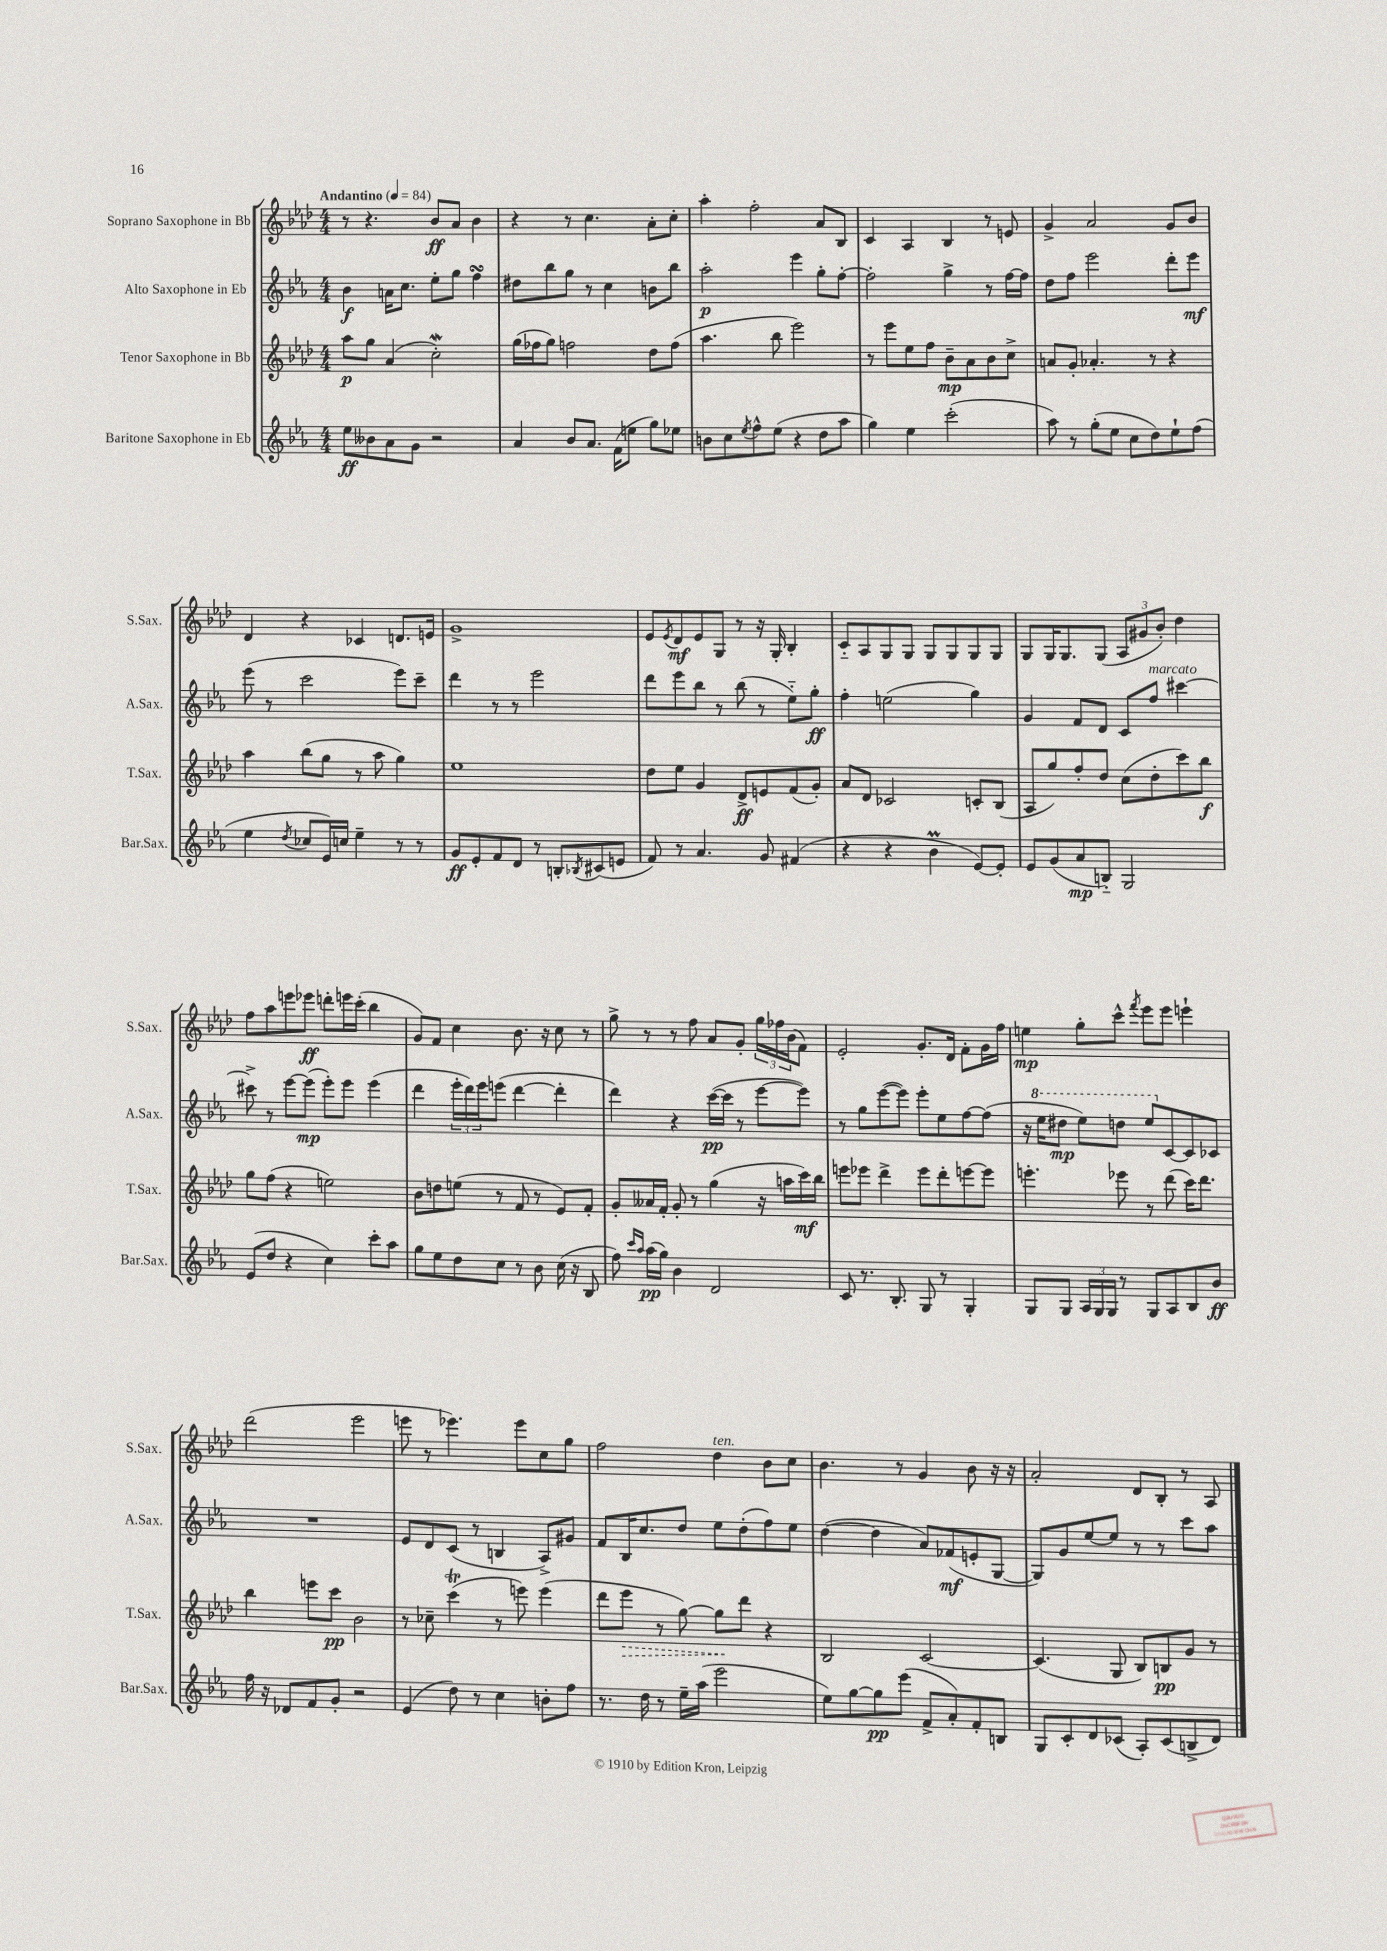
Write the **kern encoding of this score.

**kern	**kern	**kern	**kern
*staff4	*staff3	*staff2	*staff1
*clefG2	*clefG2	*clefG2	*clefG2
*k[b-e-a-]	*k[b-e-a-d-]	*k[b-e-a-]	*k[b-e-a-d-]
*M4/4	*M4/4	*M4/4	*M4/4
*MM84	*MM84	*MM84	*MM84
8ee-\L	8aa-\L	4b-\	8r
8b--\	8gg\J	.	4.r
8a-\	(4a-/	16a\LK	.
.	.	8.cc\J	.
8g\J	.	.	.
2r	2cc'\)	8ee-'\L	8b-/L
.	.	8gg\J	8a-/J
.	.	4ff\	4b-\
=	=	=	=
4a-/	(16gg\LL	8dd#\L	4r
.	16ff-\J	.	.
.	8gg\J)	8bb-\	.
8b-/L	2ff\	8gg\J	8r
8.a-/J	.	8r	4.cc\
.	.	4cc\	.
(16f\LK	.	.	.
8ee\J	.	.	.
8gg\L)	8dd-\L	8b\L	8a-'\L
8ee-\J	(8ff\J	8bb-\J	8cc'\J
=	=	=	=
8b\L	4.aa-\	2aa-'\	4aa-'\
8cc\	.	.	.
8qee-/	.	.	.
8ff^^\	.	.	2ff'\
(8ee-\J	8bb-\	.	.
4r	2eee-\)	4eee-\	.
8dd\L	.	8gg'\L	8a-/L
8aa-\J	.	[8ff'\J	8B-/J
=	=	=	=
4gg\)	8r	2ff'\]	4c/
.	8eee-\L	.	.
4ee-\	8ee-\	.	4A-/
.	8ff\J	.	.
(2ccc'\	8b-~\L	4gg^\	4B-/
.	8a-\	.	.
.	8b-\	8r	8r
.	8cc^\J	[16ff\LL	8e/
.	.	16ff\]JJ	.
=	=	=	=
8aa-\)	8a/L	8dd\L	4g^/
8r	8g'/J	8ff\J	.
(8gg'\L	4.a-'/	2eee-\	2a-/
8ee-\J	.	.	.
8cc\L	.	.	.
8dd\)	8r	.	.
8ee-`\	4r	8ddd'\L	8g/L
(8ff\J	.	8eee-\J	8b-/J
=	=	=	=
4ee-\	4aa-\	(8eee-\	4d-/
.	.	8r	.
8qdd/	.	.	.
8cc-/L	(8bb-\L	2ccc\	4r
16e-/L)	8gg\J	.	.
16cc/JJ	.	.	.
4ee-~\	8r	.	4c-/
.	8aa-\	.	.
8r	4gg\)	8eee-\L)	8.d/L
8r	.	8ccc~\J	.
.	.	.	16e/Jk
=	=	=	=
8g/L	1ee-	4ddd\	1g^
8e-'/	.	.	.
8f/	.	8r	.
8d/J	.	8r	.
8r	.	2eee-\	.
8B'/L	.	.	.
8qB-/	.	.	.
(8c#/	.	.	.
8e/J	.	.	.
=	=	=	=
8f/)	8dd-\L	8ddd\L	8e-/L
.	.	.	8qe-/
8r	8ee-\J	8eee-\	8d-/
4.a-/	4g/	8bb-\J	8e-/
.	.	8r	8G/J
.	8d-^/L	(8bb-\	8r
8g/	8e/	8r	16r
.	.	.	16G'/
(4f#/	(8f/	8ee-'~\L)	4B-'/
.	8g'/J)	8gg'\J	.
=	=	=	=
4r	8a-/L	4ff'\	8c'~/L
.	8d-/J	.	8A-/
4r	2c-/	(2ee\	8G/
.	.	.	8G/J
4b-\	.	.	8G/L
.	.	.	8G/
[8e-/L)	8c'/L	4gg\)	8G/
8e-'/]J	(8B-/J	.	8G/J
=	=	=	=
8e-/L	8A-/L	4g/	8G/L
(8g/	8gg/)	.	16G/K
.	.	.	8.G/
8a-/	8ff'/	8f/L	.
8B'~/J)	8dd-/J	8d/J	(8G/J
2G/	(8cc\L	8c/L	12A-/L
.	.	.	12g#/
.	8dd-'\	8ff/J	.
.	.	.	12b-'/J)
.	8ccc\)	[4ccc#\	4dd-\
.	8bb-\J	.	.
=	=	=	=
(8e-/L	8gg\L	8ccc#^\]	8ff\L
8dd/J	(8ff\J	8r	8aa-\
4r	4r	[8eee-\L	8eee\
.	.	(8eee-\]J	8eee-\J
4cc\)	2ee\)	8eee-'\L)	8ddd'\L
.	.	8eee-\J	16eee\L
.	.	.	(16ccc'\JJ
8ccc'\L	.	(4eee-\	4bb-\
8aa-\J	.	.	.
=	=	=	=
8gg\L	8b-\L	4ddd\	8g/L)
8ee-\	8dd\	.	8f/J
8dd\	(8ee\J	24eee-'\LL	4cc\
.	.	24ddd\)	.
.	.	24eee-\J	.
8cc\J	8r	(8eee\J	.
8r	8f/	[4ddd\	8.b-\
8b-\	8r	.	.
.	.	.	16r
(16cc\	8e-/L)	4ddd'\]	8cc\
16r	.	.	.
8B-/	8f'/J	.	8r
=	=	=	=
8ff\)	8g'/L	4ddd\)	8gg^\
16qqccc/LL	.	.	.
16qqaa-/JJ	.	.	.
(16aa-\LL	16a--/L	.	8r
16gg\JJ)	16f'/JJ	.	.
4b-\	8g'/	4r	8r
.	8r	.	8ff\
2d/	(4gg\	([16ccc\LL	8a-/L
.	.	16ccc\]JJ	.
.	.	8r	8g'/J
.	16r	[8eee-\L	24gg\LL
.	.	.	24ff-\
.	16aa\LL	.	.
.	.	.	(24b-\J
.	16ccc\)	8eee-\]J)	8f\J)
.	16bb-\JJ	.	.
=	=	=	=
8c/	8eee\L	8r	2e-'/
8.r	8eee-\J	8gg\L	.
.	4ddd-^\	([8eee-\	.
8.B-'/	.	.	.
.	.	8eee-\]J)	.
8G/	8eee-\L	8eee-'\L	8.g'/L
8r	8ddd-'\	8ee-\	.
.	.	.	16d-/Jk
4G'/	[8eee\	[8ff\	8f'\L
.	8eee\]J	(8ff\]J	16g\L
.	.	.	16ff\JJ
=	=	=	=
8G/L	4.eee'\	16r	4ee\
.	.	16eee-\LK	.
8G/J	.	8ddd#\J	.
24A-/LL	.	8eee-\L)	8gg'\L
24G/	.	.	.
24G/JJ	.	.	.
8r	8eee-\	8ddd\J	8ccc^^\J
.	.	.	8qfff/
8G/L	8r	8eee-/L	8eee-\L
8A-/	(8ddd-\	[8c/	8eee-\J
8B-/	16ccc\LK)	8c/]	4eee`\
.	8.ddd-\J	.	.
8b-/J	.	8c-/J	.
=	=	=	=
16ff\	4bb-\	1r	(2ddd-\
16r	.	.	.
8d-/L	.	.	.
8f/	8eee\L	.	.
8g'/J	8ccc\J	.	.
2r	2b-\	.	2eee-\
=	=	=	=
(4e-/	8r	8e-/L	8eee\
.	8cc-~\	8d/	8r
8dd\)	(4ccc\	(8c/J	4.eee-\)
8r	.	8r	.
4cc\	8r	4B/	.
.	8eee\)	.	8eee-\L
8b'\L	(4eee\	8A-^/L)	8cc\
8ff\J	.	8g#/J	8gg\J
=	=	=	=
8.r	8ddd-\L	8f/L	2ff\
.	8eee-\J	16B-/K	.
16dd\	.	8.cc/	.
8r	8r	.	.
16ee-~\LL	[8gg\)	8dd/J	.
(16aa-\JJ	.	.	.
2eee-\	8gg\]L	8ee-\L	4dd-\
.	8ddd-\J	(8dd'\	.
.	4r	8ff\)	8b-\L
.	.	8ee-\J	8cc\J
=	=	=	=
8ee-\L)	2B-/	([4dd\	4.b-\
[8gg\	.	.	.
8gg\]	.	4dd\]	.
(8eee-\J	.	.	8r
8f^/L	[2c/	8a-/L)	4g/
8a-'/)	.	(8f-/	.
8f'/	.	8e'/	8b-\
8B/J	.	[8G/J	16r
.	.	.	16r
=	=	=	=
8G/L	(4.c/]	8G/]L)	2a-'/
8c'/	.	8g/	.
8d/	.	[8ee-/	.
(8c-/J	8G/	8ee-/]J	.
8A-'/L)	8B-/L)	8r	8d-/L
(8c-/	8B/	8r	8B-'/J
8B^/	8g/J	8ccc\L	8r
8d/J)	8r	8aa-\J	8A-/
==	==	==	==
*-	*-	*-	*-
